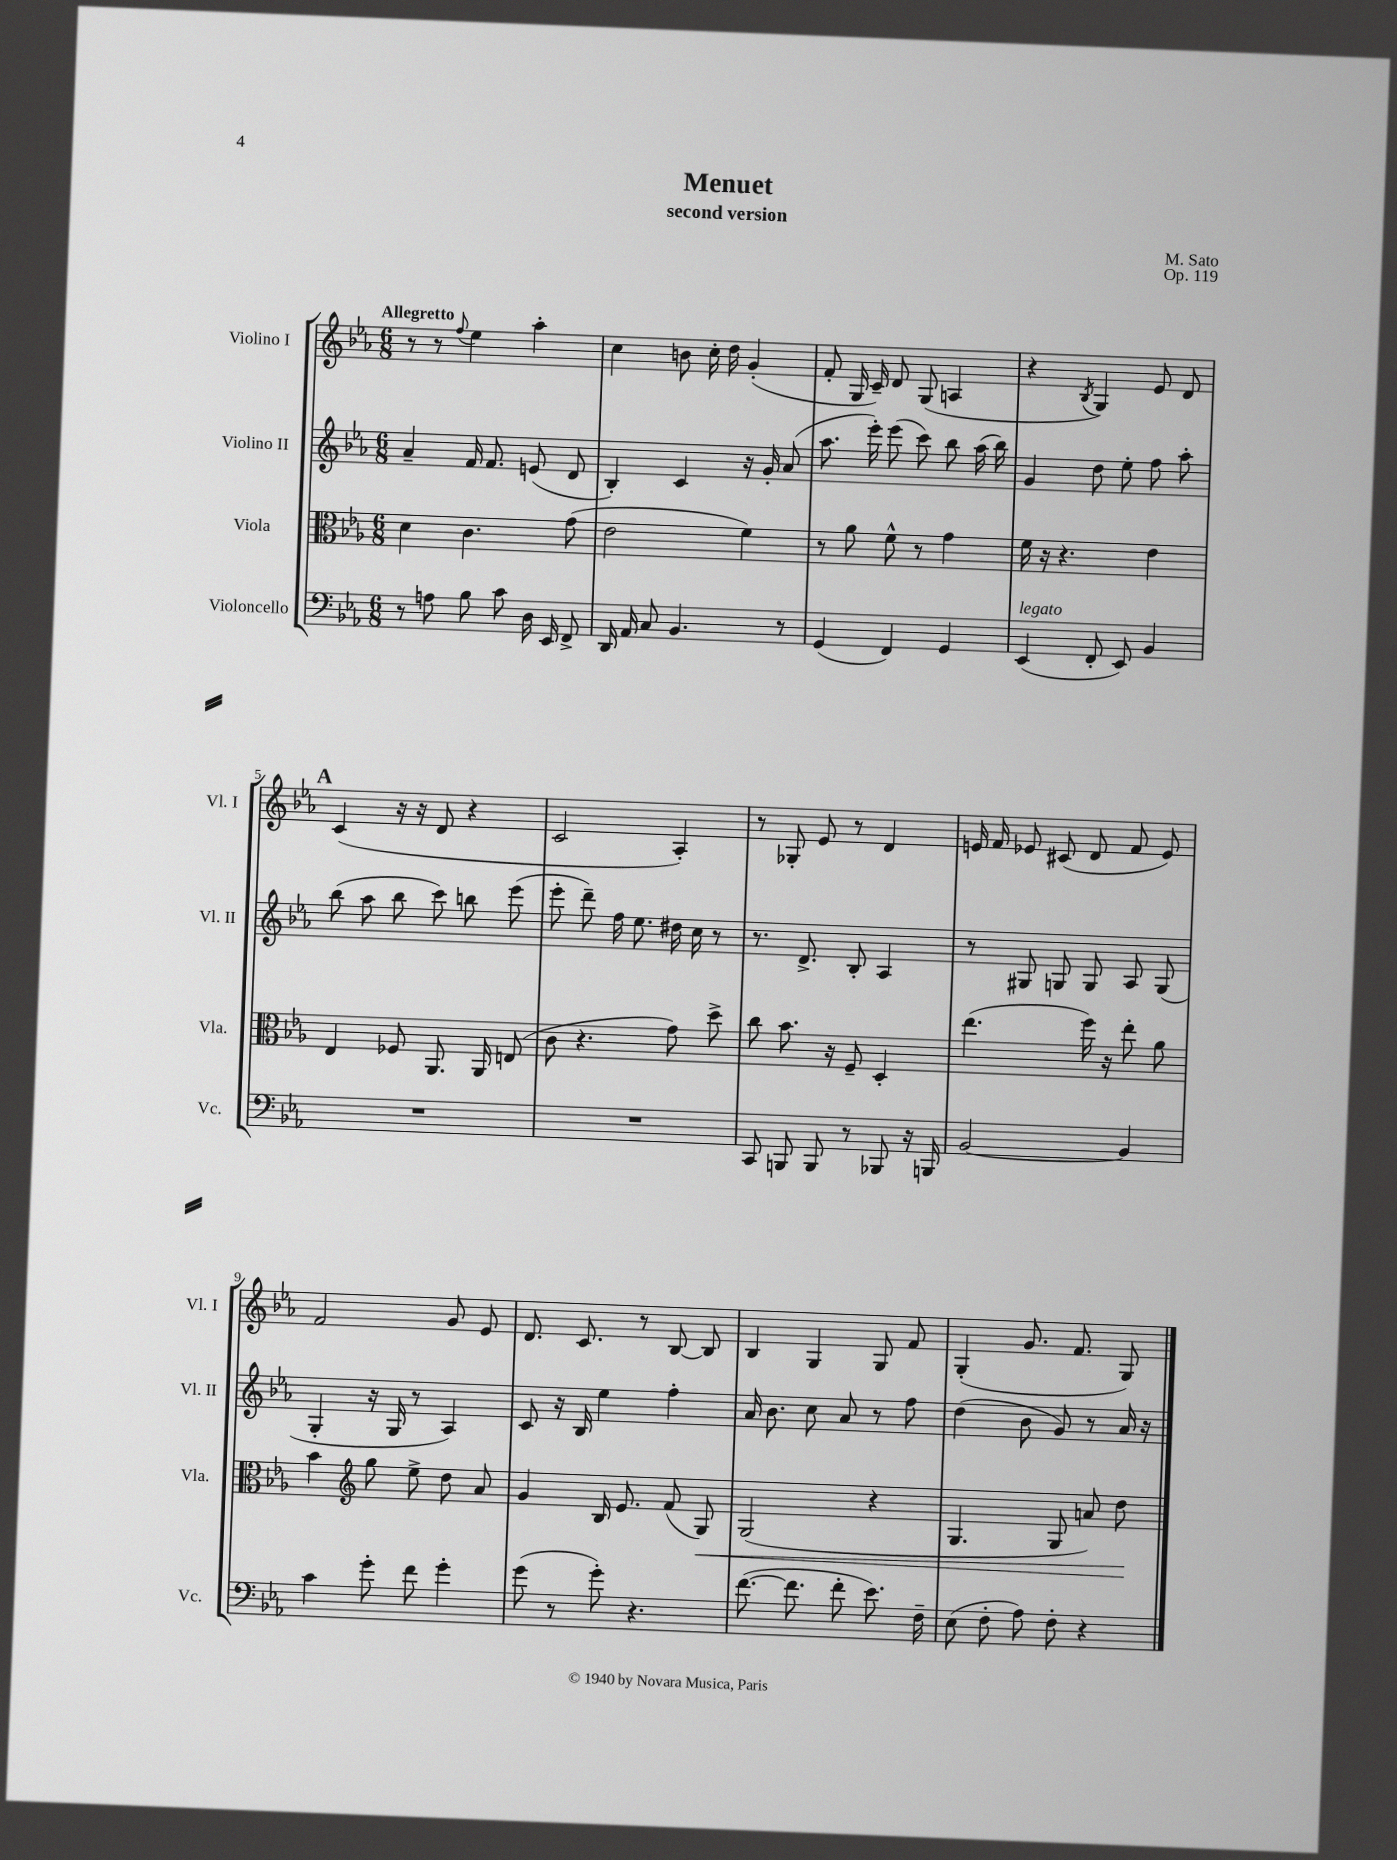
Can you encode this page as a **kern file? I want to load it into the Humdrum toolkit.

**kern	**kern	**kern	**kern
*staff4	*staff3	*staff2	*staff1
*clefF4	*clefC3	*clefG2	*clefG2
*k[b-e-a-]	*k[b-e-a-]	*k[b-e-a-]	*k[b-e-a-]
*M6/8	*M6/8	*M6/8	*M6/8
8r	4d	4a-~	8r
8A	.	.	8r
.	.	.	8qqff
8B-	4.c	16f	4ee-
.	.	8.f	.
8c	.	.	.
16D	.	(8e	4aa-'
16EE-	.	.	.
8FF^	(8g	8d	.
=	=	=	=
16DD	2e-	4B-')	4cc
16AA-	.	.	.
8C	.	.	.
4.BB-	.	4c	8b
.	.	.	16cc'
.	.	.	16dd
.	4f)	16r	(4g'
.	.	16g'	.
8r	.	(8a-	.
=	=	=	=
(4GG	8r	8.aa-	8f'
.	8a-	.	16G
.	.	16eee-')	16c~)
4FF)	8f^^	(8eee-	8d
.	8r	8ccc)	(8G
4GG	4g	8bb-	4A
.	.	(16aa-	.
.	.	16bb-)	.
=	=	=	=
(4EE-	16f	4g	4r
.	16r	.	.
.	4.r	.	.
.	.	.	8qB-
8FF'	.	8dd	4G)
8EE-)	.	8ee-'	.
4BB-	4e-	8ff	8e-
.	.	8aa-'	8d
=	=	=	=
2.r	4E-	(8bb-	(4c
.	.	8aa-	.
.	8F-	8bb-	16r
.	.	.	16r
.	8.AA-	8ccc)	8d
.	.	8bb	4r
.	16AA-	.	.
.	(8E	(8eee-	.
=	=	=	=
2.r	8c	8eee-'	2c
.	4.r	8ddd~)	.
.	.	16ff	.
.	.	8.ee-	.
.	8g)	16dd#	4A-')
.	.	16cc	.
.	8dd^	8r	.
=	=	=	=
8CC	8cc	8.r	8r
8BBB	8.b-	.	8G-'
.	.	8.d^	.
8BBB	.	.	8e-
.	16r	.	.
8r	8F~	8B-'	8r
8BBB-	4D'	4A-	4d
16r	.	.	.
16BBB	.	.	.
=	=	=	=
[2BB-	(4.ee-	8r	16e
.	.	.	16f
.	.	8G#	8e-
.	.	8G	(8c#
.	16ff)	8G	8d
.	16r	.	.
4BB-]	8ee-'	8A-	8f
.	8a-	(8G	8e-)
=	=	=	=
4c	4b-	4G'	2f
*	*clefG2	*	*
8g'	8gg	16r	.
.	.	16G	.
8f	8ee-^	8r	.
4g'	8dd	4A-)	8g
.	8a-	.	8e-
=	=	=	=
(8g	4g	8c	8.d
8r	.	16r	.
.	.	16B-	8.c
8g')	16B-	4ee-	.
.	8.e-	.	.
4.r	.	.	8r
.	(8f	4ff'	[8B-
.	8G)	.	8B-]
=	=	=	=
([8.f	(2G	16a-	4B-
.	.	8.b-	.
8.f]	.	.	.
.	.	8cc	4G
8f'	.	8a-	.
8.e-)	4r	8r	8G
.	.	8ff	8f
16F~	.	.	.
=	=	=	=
(8E-	4.G	(4dd	(4G'
8F'	.	.	.
8A-)	.	8b-	8.g
8F'	8G	8g)	.
.	.	.	8.f
4r	8a)	8r	.
.	8dd	16a-	8G)
.	.	16r	.
==	==	==	==
*-	*-	*-	*-
